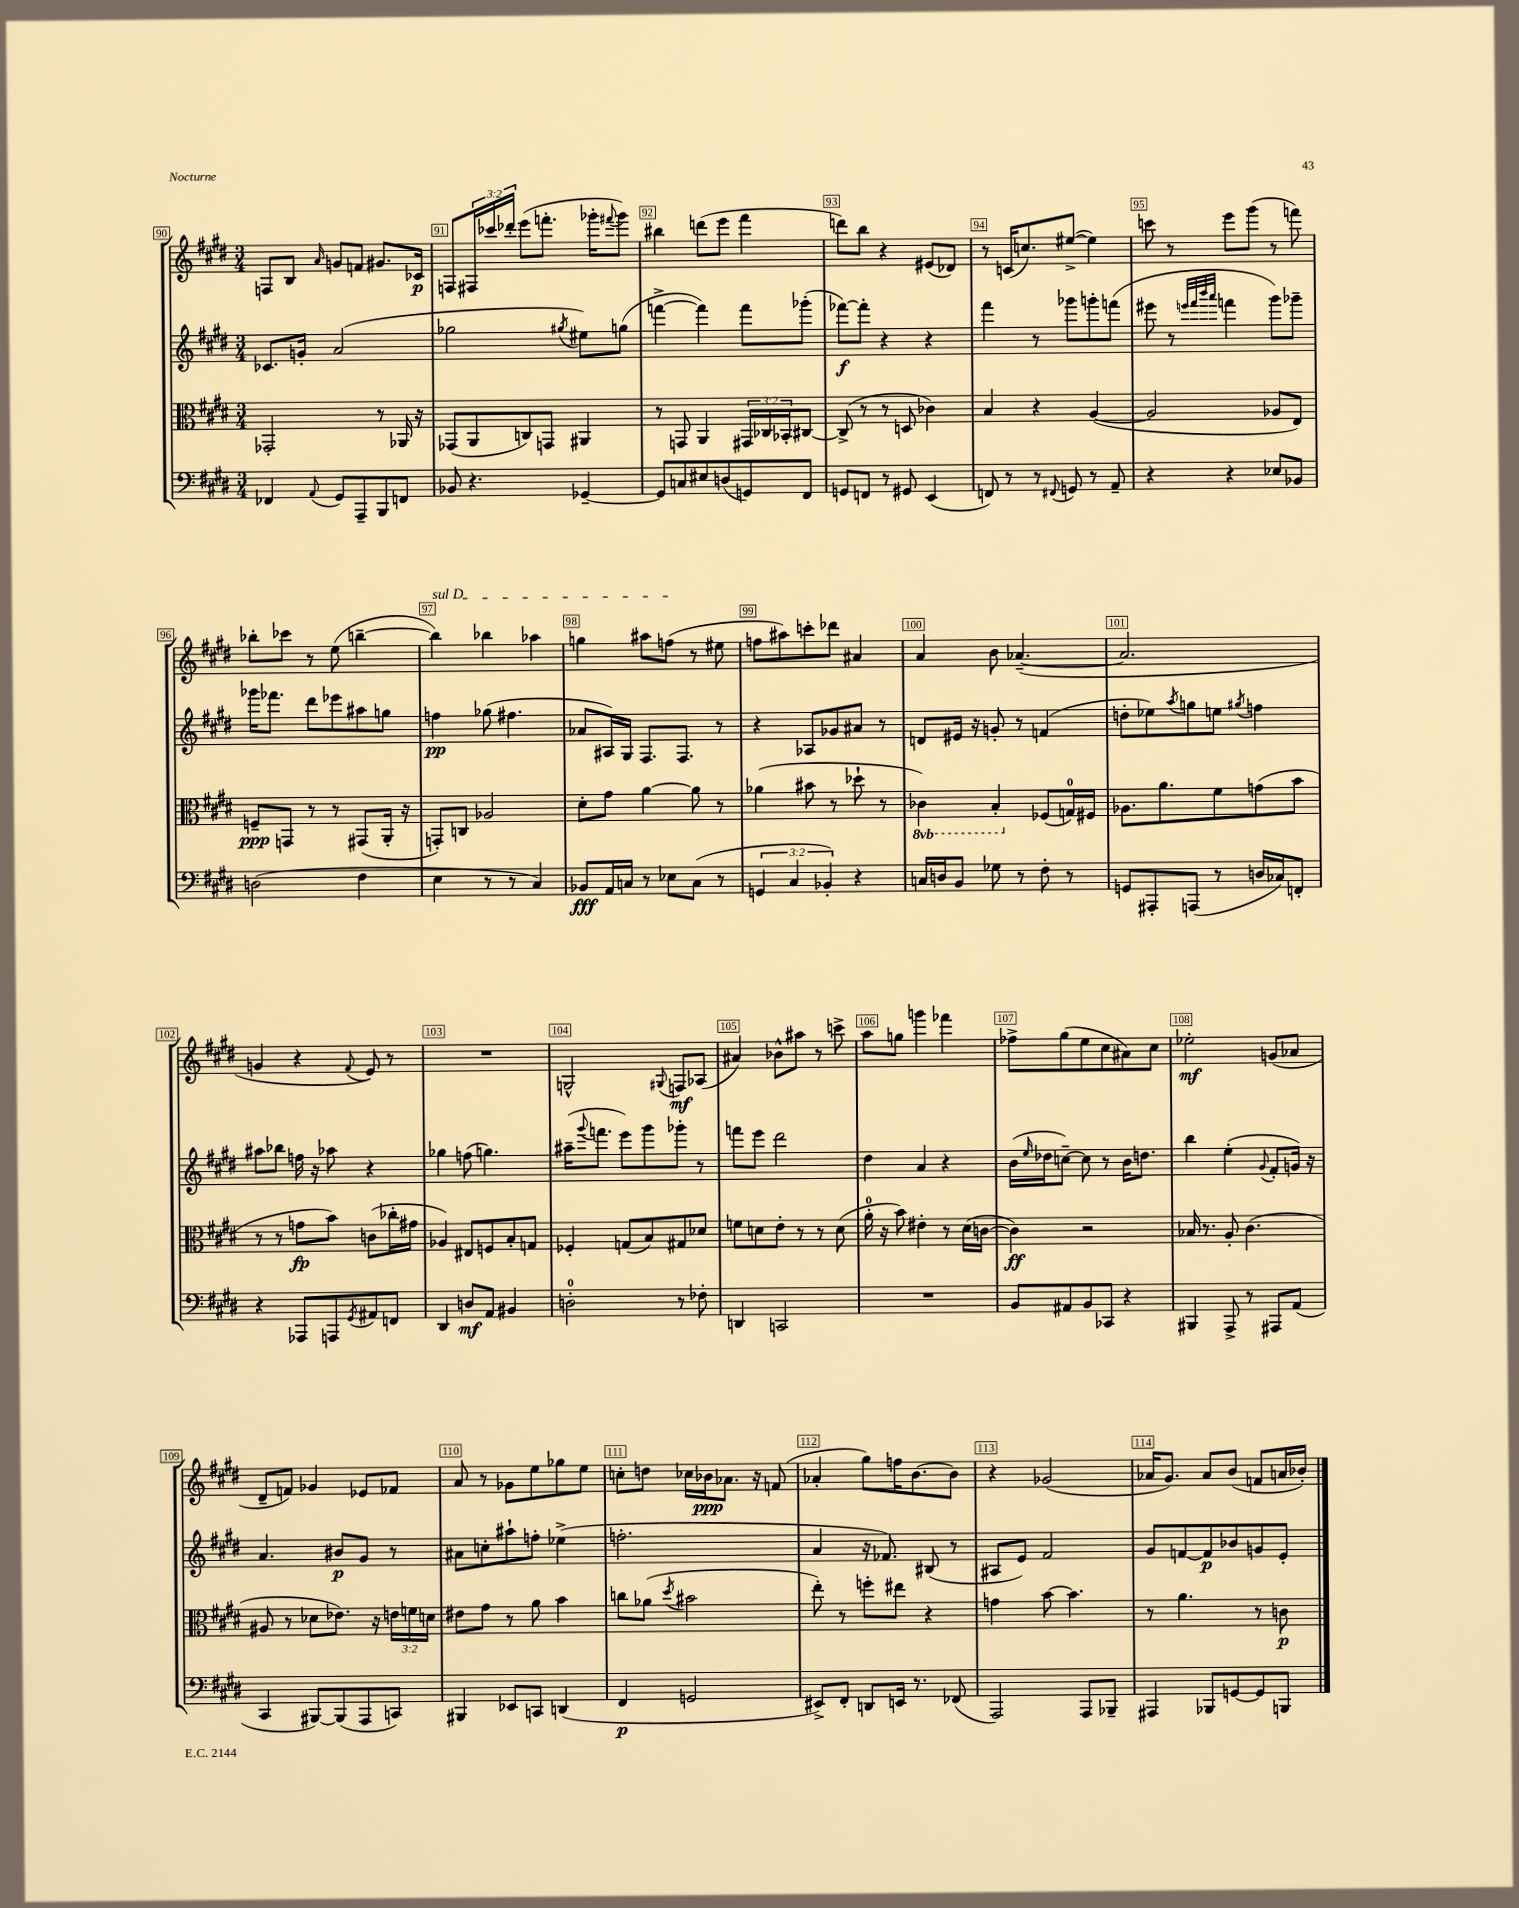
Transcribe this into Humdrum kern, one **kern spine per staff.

**kern	**dynam	**kern	**dynam	**kern	**dynam	**kern	**dynam
*part4	*part4	*part3	*part3	*part2	*part2	*part1	*part1
*staff4	*staff4	*staff3	*staff3	*staff2	*staff2	*staff1	*staff1
*clefF4	*	*clefC3	*	*clefG2	*	*clefG2	*
*k[f#c#g#d#]	*	*k[f#c#g#d#]	*	*k[f#c#g#d#]	*	*k[f#c#g#d#]	*
*M3/4	*	*M3/4	*	*M3/4	*	*M3/4	*
=90	=90	=90	=90	=90	=90	=90	=90
4FF-X/	.	2GG-X'/	.	8.c-X/L	.	8Fn/L	.
.	.	.	.	.	.	8B/J	.
.	.	.	.	16gn'/Jk	.	.	.
8qqAA/	.	.	.	.	.	16qqa/	.
8GG#/L	.	.	.	(2a/	.	8gn/L	.
8AAA~/	.	.	.	.	.	8fn/J	.
8BBB/	.	8r	.	.	.	8.g#X/L	.
8FFn/J	.	16AA-X/	.	.	.	.	.
.	.	16r	.	.	.	16c-X/Jk	p
=91	=91	=91	=91	=91	=91	=91	=91
8BB-X/	.	(8GG-X/L	.	2gg-X\	.	8Fn/L	.
4.r	.	8AA/	.	.	.	24F#X/L	.
.	.	.	.	.	.	24ccc-X/	.
.	.	.	.	.	.	24ddd-X'/JJ	.
.	.	8Cn/)	.	.	.	(8eee\L	.
.	.	8GGn/J	.	.	.	8.fffn'\J	.
.	.	.	.	8qgg#X/	.	.	.
[4GG-X~/	.	4AA#X/	.	8ee#X\L)	.	.	.
.	.	.	.	.	.	16ggg-X'\KL	.
.	.	.	.	.	.	8qqfff#X/	.
.	.	.	.	(8ggn\J	.	8ggg-\J)	.
=92	=92	=92	=92	=92	=92	=92	=92
8GG-/L]	.	8r	.	[4fffn^\	.	4bb#X\	.
8Cn/	.	8GGn/	.	.	.	.	.
8E#X/	.	4AA/	.	4fff\])	.	(8dddn\L	.
(8Dn/	.	.	.	.	.	8eee\J	.
8GGn/)	.	24GG#X/LL	.	8fff\L	.	4fff#\	.
.	.	24C-X/	.	.	.	.	.
.	.	24BB-X'/J	.	.	.	.	.
8FF#/J	.	[8C#X/J	.	(8ggg-X'\J	.	.	.
=93	=93	=93	=93	=93	=93	=93	=93
8GGn/L	.	(8C#^/]	.	[8fff-X\L)	f	8dddn\L)	.
8FFn/J	.	8r	.	8fff-'\J]	.	8bb\J	.
8r	.	8r	.	4r	.	4r	.
8GG#X/	.	8Dn/	.	.	.	.	.
(4EE/	.	4c-X\)	.	4r	.	(8e#X/L	.
.	.	.	.	.	.	8d-X/J)	.
=94	=94	=94	=94	=94	=94	=94	=94
8FFn/)	.	4B/	.	4fff#\	.	8r	.
8r	.	.	.	.	.	(16cn/KL	.
.	.	.	.	.	.	8.ccn/)	.
8r	.	4r	.	8r	.	.	.
8qqFF#X/	.	.	.	.	.	.	.
8GGn/	.	.	.	8ggg-X\L	.	([8ee#X^/J	.
8r	.	([4A/	.	8gggn'\	.	4ee#\])	.
8AA~/	.	.	.	(8fffn\J	.	.	.
=95	=95	=95	=95	=95	=95	=95	=95
4r	.	2A/]	.	8eee#X\	.	8cccn\	.
.	.	.	.	8r	.	8r	.
.	.	.	.	32qqeeen/LLL	.	.	.
.	.	.	.	32qqfff#/	.	.	.
.	.	.	.	32qqbbb/	.	.	.
.	.	.	.	32qqaaa/JJJ	.	.	.
4r	.	.	.	4fffn\	.	8eee\L	.
.	.	.	.	.	.	(8ggg#\J	.
8E-X/L	.	8A-X/L	.	8ggg#\L)	.	8r	.
8BB-X/J	.	8E/J)	.	8ggg-X~\J	.	8fffn\)	.
!!LO:LB:g=z
=96	=96	=96	=96	=96	=96	=96	=96
(2Dn\	.	8Fn~/L	ppp	16ggg-X\KL	.	8bb-X'\L	.
.	.	.	.	8.fff-X\J	.	.	.
.	.	8GGn/J	.	.	.	8ccc-X\J	.
.	.	8r	.	8ddd#\L	.	8r	.
.	.	8r	.	8eee-X\	.	(8ee\	.
4F#\	.	(8GG#X/L	.	8aa#X\	.	[4bbn~\	.
.	.	16AA'/Jk	.	8ggn\J	.	.	.
.	.	16r	.	.	.	.	.
=97	=97	=97	=97	=97	=97	=97	=97
!	!	!	!	!	!	!LO:TX:a:i:t=sul D	!
4E\	.	8GGn'/L)	.	4ffn\	pp	4bb\])	.
.	.	8Cn/J	.	.	.	.	.
8r	.	2A-X/	.	(8gg-X\	.	4bb-X\	.
8r	.	.	.	4.ff#X\	.	.	.
4C#/)	.	.	.	.	.	4aa-X\	.
=98	=98	=98	=98	=98	=98	=98	=98
8BB-X/L	fff	8d#'\L	.	8a-X/L	.	4ggn\	.
16AA/L	.	8g#\J	.	16A#X/L)	.	.	.
16Cn/JJ	.	.	.	16G#/JJ	.	.	.
8r	.	[4a\	.	8.F#/L	.	8aa#X\L	.
8E-X\L	.	.	.	.	.	(8ffn\J	.
.	.	.	.	8.F#/J	.	.	.
(8C\J	.	8a\]	.	.	.	8r	.
8r	.	8r	.	8r	.	8ee#X\	.
=99	=99	=99	=99	=99	=99	=99	=99
6GGn/	.	(4a-X\	.	4r	.	8ffn\L	.
.	.	.	.	.	.	8aa#X\)	.
6C#/	.	.	.	.	.	.	.
.	.	8b#X\	.	8A-X/L	.	8cccn'\	.
6BB-X'/)	.	.	.	.	.	.	.
.	.	8r	.	8g-X/	.	8ddd-X\J	.
4r	.	8dd-X`\	.	8a#X/J	.	4a#X/	.
.	.	8r	.	8r	.	.	.
=100	=100	=100	=100	=100	=100	=100	=100
*	*	*8ba	*	*	*	*	*
16Cn/LL	.	4C-X\)	.	8dn/L	.	4a/	.
16Dn/J	.	.	.	.	.	.	.
8BB/J	.	.	.	16e#X/Jk	.	.	.
.	.	.	.	16r	.	.	.
8G-X\	.	4BB'/	.	8gn'/	.	8b\	.
8r	.	.	.	8r	.	([4.a-X~/	.
*	*	*X8ba	*	*	*	*	*
8F#'\	.	(8F-X/L	.	(4fn/	.	.	.
8r	.	16Gn/L)	.	.	.	.	.
.	.	16F#X/JJ	.	.	.	.	.
=101	=101	=101	=101	=101	=101	=101	=101
8GGn/L	.	8.A-X\L	.	8ddn'\L	.	2.a-/]	.
8AAA#X'/	.	.	.	8ee-X\)	.	.	.
.	.	8.a\	.	.	.	.	.
.	.	.	.	8qaa/	.	.	.
(8AAAn/J	.	.	.	8ggn\	.	.	.
8r	.	8f#\	.	8een\J	.	.	.
.	.	.	.	8qgg#X/	.	.	.
16Dn/LL	.	(8gn\	.	4ffn\	.	.	.
16C-X/J)	.	.	.	.	.	.	.
8FFn'/J	.	8b\J	.	.	.	.	.
!!LO:LB:g=z
=102	=102	=102	=102	=102	=102	=102	=102
4r	.	8r	.	8aa#X\L	.	4gn/	.
.	.	8r	.	8bb-X\J	.	.	.
8AAA-X/L	.	8gn\L	fp	16ffn\	.	4r	.
.	.	.	.	16r	.	.	.
8AAAn/	.	8b\J)	.	8aa-X\	.	.	.
8qGG#/	.	.	.	.	.	8qqf#/	.
8AA#X/	.	(8cn\L	.	4r	.	8e/)	.
8FFn/J	.	16cc-X'\L	.	.	.	8r	.
.	.	16g#X\JJ	.	.	.	.	.
=103	=103	=103	=103	=103	=103	=103	=103
4DD#/	.	4A-X/)	.	4gg-X\	.	2.r	.
8Dn/L	mf	8E#X/L	.	(8ffn\	.	.	.
8AA/J	.	8Fn/	.	4.ggn\)	.	.	.
4BB#X/	.	8B'/	.	.	.	.	.
.	.	8Gn/J	.	.	.	.	.
=104	=104	=104	=104	=104	=104	=104	=104
2Dn'\	.	4F-X'/	.	(16aa#X~\KL	.	2Gn^^/	.
.	.	.	.	8qqggg#/	.	.	.
.	.	.	.	8.fffn\J	.	.	.
.	.	(8Gn/L	.	8eee\L)	.	.	.
.	.	8B/)	.	8ggg#\	.	.	.
.	.	.	.	.	.	8qqG#X/	.
8r	.	8G#X/	.	8ggg-X'\J	.	8Fn/L	mf
8F-X'\	.	8d-X/J	.	8r	.	(8A-X/J	.
=105	=105	=105	=105	=105	=105	=105	=105
4DDn/	.	8fn\L	.	8fffn\L	.	4a#X/)	.
.	.	8dn\	.	8eee\J	.	.	.
2CCn/	.	8e'\J	.	2ddd#\	.	8b-X^^\L	.
.	.	8r	.	.	.	8aa#X\J	.
.	.	8r	.	.	.	8r	.
.	.	(8d\	.	.	.	8cccn^\	.
=106	=106	=106	=106	=106	=106	=106	=106
2.r	.	16a'\	.	4dd#\	.	8aa\L	.
.	.	16r	.	.	.	.	.
.	.	8b\)	.	.	.	8ggn\J	.
.	.	4e#X'\	.	4a/	.	4gggn\	.
.	.	8r	.	4r	.	4fff-X\	.
.	.	(16d#\LL	.	.	.	.	.
.	.	[16cn\JJ	.	.	.	.	.
=107	=107	=107	=107	=107	=107	=107	=107
8BB/L	.	4c\])	ff	(16b\LL	.	8ff-X^\L	.
.	.	.	.	16qqee/	.	.	.
.	.	.	.	16dd-X\J	.	.	.
8AA#X/	.	.	.	[8ccn~\J)	.	(8gg#\	.
8BB/	.	2r	.	8cc\]	.	8ee\	.
8CC-X/J	.	.	.	8r	.	8cc#\	.
4r	.	.	.	16b\KL	.	8a#X\)	.
.	.	.	.	8.ddn\J	.	.	.
.	.	.	.	.	.	8cc#\J	.
=108	=108	=108	=108	=108	=108	=108	=108
4BBB#X/	.	16B-X/	.	4bb\	.	2ee-X'\	mf
.	.	8.r	.	.	.	.	.
8AAA^/	.	8A'/	.	(4ee'\	.	.	.
8r	.	(4.c#\	.	.	.	.	.
.	.	.	.	8qqg#/	.	.	.
8AAA#X/L	.	.	.	8f#'/L	.	(8gn/L	.
(8AA/J	.	.	.	16gn/Jk)	.	8a-X/J	.
.	.	.	.	16r	.	.	.
!!LO:LB:g=z
=109	=109	=109	=109	=109	=109	=109	=109
4CC#/	.	8A#X/	.	4.a/	.	8d#~/L	.
.	.	8r	.	.	.	8fn/J)	.
[8BBB#X/L)	.	8d-X\L	.	.	.	4g-X/	.
(8BBB#/]	.	8.e-X\J)	.	8b#X/L	p	.	.
8AAA/	.	.	.	8g#/J	.	8e-X/L	.
.	.	16r	.	.	.	.	.
8CCn/J)	.	24en\LL	.	8r	.	8f-X/J	.
.	.	24fn\	.	.	.	.	.
.	.	24dn\JJ	.	.	.	.	.
=110	=110	=110	=110	=110	=110	=110	=110
4BBB#X/	.	8e#X\L	.	8a#X\L	.	8a/	.
.	.	8g#\J	.	8ccn'\	.	8r	.
8EE-X/L	.	8r	.	8aa#X`\	.	8g-X\L	.
8CCn/J	.	8a\	.	8ffn'\J	.	8ee\	.
(4DDn/	.	4b\	.	(4ee-X^\	.	8gg-X\	.
.	.	.	.	.	.	8ee\J	.
=111	=111	=111	=111	=111	=111	=111	=111
4FF#/	p	8ccn\L	.	2.ffn'\	.	8ccn'\L	.
.	.	(8a-X\J	.	.	.	8ddn\J	.
.	.	8qdd#/	.	.	.	.	.
2GGn/	.	2b#X\	.	.	.	16cc-X\LL	.
.	.	.	.	.	.	16b-X\J	ppp
.	.	.	.	.	.	8.a-X\J	.
.	.	.	.	.	.	16r	.
.	.	.	.	.	.	(8fn/	.
=112	=112	=112	=112	=112	=112	=112	=112
8EE#X^/L)	.	8ee'\)	.	4a/	.	4a-X'/	.
8FF#'/J	.	8r	.	.	.	.	.
8DDn/L	.	8ffn'\L	.	16r	.	8gg#\L)	.
.	.	.	.	8.f-X/)	.	.	.
16EEn/Jk	.	8ee#X\J	.	.	.	16ffn\K	.
8.r	.	.	.	.	.	[8.b\	.
.	.	4r	.	(8B#X/	.	.	.
(8FF-X/	.	.	.	8r	.	8b\J]	.
=113	=113	=113	=113	=113	=113	=113	=113
2AAA/)	.	4gn\	.	8A#X/L	.	4r	.
.	.	.	.	8e/J)	.	.	.
.	.	[8b\	.	2f#/	.	(2g-X/	.
.	.	4.b\]	.	.	.	.	.
8AAA/L	.	.	.	.	.	.	.
8BBB-X~/J	.	.	.	.	.	.	.
=114	=114	=114	=114	=114	=114	=114	=114
4AAA#X/	.	8r	.	8g#/L	.	16a-X/KL	.
.	.	.	.	.	.	8.g#/J)	.
.	.	4.a\	.	[8fn/	.	.	.
8BBB-X/L	.	.	.	8f/]	p	8a-/L	.
[8GGn/	.	.	.	8b-X/	.	(8b/J	.
8GG/]	.	8r	.	8gn/	.	8fn/L	.
8BBBn/J	.	8cn\	p	8e'/J	.	16an/L	.
.	.	.	.	.	.	16b-X'/JJ)	.
==	==	==	==	==	==	==	==
*-	*-	*-	*-	*-	*-	*-	*-
